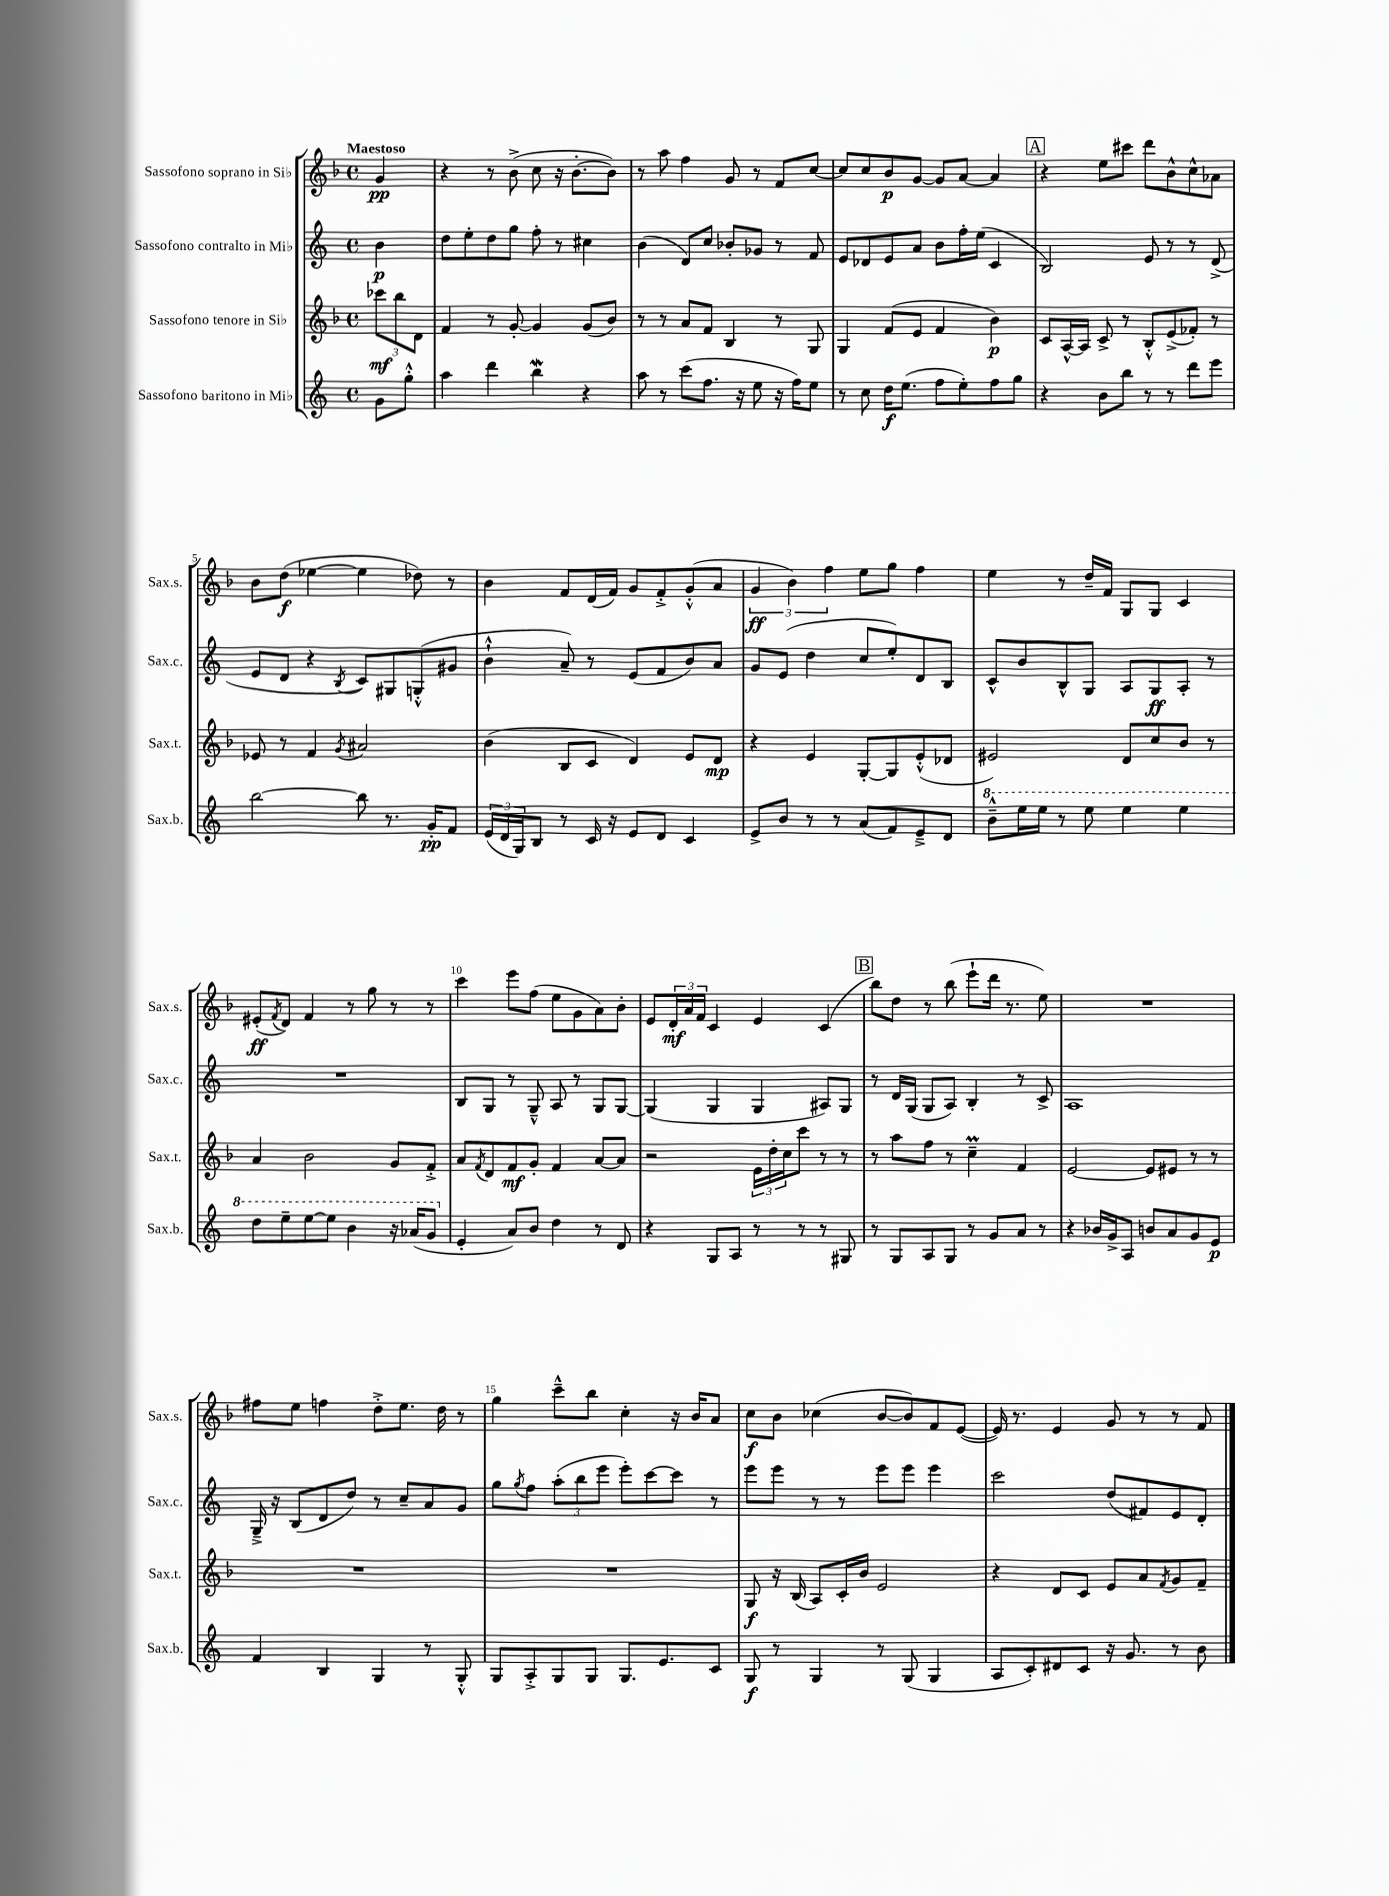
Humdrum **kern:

**kern	**dynam	**kern	**dynam	**kern	**dynam	**kern	**dynam
*part4	*part4	*part3	*part3	*part2	*part2	*part1	*part1
*staff4	*staff4	*staff3	*staff3	*staff2	*staff2	*staff1	*staff1
*I"Sassofono baritono in Mi♭	*	*I"Sassofono tenore in Si♭	*	*I"Sassofono contralto in Mi♭	*	*I"Sassofono soprano in Si♭	*
*I'Sax.b.	*	*I'Sax.t.	*	*I'Sax.c.	*	*I'Sax.s.	*
*clefG2	*	*clefG2	*	*clefG2	*	*clefG2	*
*k[]	*	*k[b-]	*	*k[]	*	*k[b-]	*
*M4/4	*	*M4/4	*	*M4/4	*	*M4/4	*
*met(c)	*	*met(c)	*	*met(c)	*	*met(c)	*
=	=	=	=	=	=	=	=
!	!	!	!	!	!	!LO:TX:a:B:t=Maestoso	!
8g\L	.	12ccc-X\L	mf	4b\	p	4g/	pp
.	.	12bb-\	.	.	.	.	.
8gg'^^\J	.	.	.	.	.	.	.
.	.	12d\J	.	.	.	.	.
=1	=1	=1	=1	=1	=1	=1	=1
4aa\	.	4f/	.	8dd\L	.	4r	.
.	.	.	.	8ee'\	.	.	.
4ddd\	.	8r	.	8dd\	.	8r	.
.	.	[8g'/	.	8gg\J	.	(8b-^\	.
4bbW\	.	4g/]	.	8ff'\	.	8cc\	.
.	.	.	.	8r	.	16r	.
.	.	.	.	.	.	[8.b-'\L	.
4r	.	(8g/L	.	4cc#X\	.	.	.
.	.	8b-/J)	.	.	.	8b-\J])	.
=2	=2	=2	=2	=2	=2	=2	=2
8aa\	.	8r	.	(4b\	.	8r	.
8r	.	8r	.	.	.	8aa\	.
(8ccc\L	.	8a/L	.	8d/L)	.	4ff\	.
8.ff\J	.	8f/J	.	8cc/J	.	.	.
.	.	4B-/	.	8b-X'/L	.	8g/	.
16r	.	.	.	.	.	.	.
8ee\	.	.	.	8g-X/J	.	8r	.
16r	.	8r	.	8r	.	8f/L	.
16ff\KL)	.	.	.	.	.	.	.
8ee\J	.	8G/	.	8f/	.	[8cc/J	.
=3	=3	=3	=3	=3	=3	=3	=3
8r	.	4G/	.	8e/L	.	8cc/L]	.
8cc\	.	.	.	8d-X/	.	8cc/	.
16dd\KL	f	(8f/L	.	8e/	.	8b-/	p
(8.ee\J	.	.	.	.	.	.	.
.	.	8e/J	.	8a/J	.	[8g/J	.
8ff\L	.	4f/	.	8b\L	.	8g/L]	.
8ee'\)	.	.	.	16ff'\L	.	[8a/J	.
.	.	.	.	(16ee\JJ	.	.	.
8ff\	.	4b-\)	p	4c/	.	4a/]	.
8gg\J	.	.	.	.	.	.	.
!!LO:REH:place=s1:t=A
=4	=4	=4	=4	=4	=4	=4	=4
4r	.	8c/L	.	2B/)	.	4r	.
.	.	[16A^^/L	.	.	.	.	.
.	.	16A/JJ]	.	.	.	.	.
8b\L	.	8c^/	.	.	.	8ee\L	.
8bb\J	.	8r	.	.	.	8ccc#X\J	.
8r	.	8B-'^^/L	.	8e/	.	8ddd\L	.
8r	.	(8e^/	.	8r	.	8b-^^\	.
8ddd\L	.	8f-X'/J)	.	8r	.	8cc^^\	.
8eee\J	.	8r	.	(8d^/	.	8a-X\J	.
!!LO:LB:g=z
=5	=5	=5	=5	=5	=5	=5	=5
[2bb\	.	8e-X/	.	8e/L	.	8b-\L	.
.	.	8r	.	8d/J	.	(8dd\J	f
.	.	4f/	.	4r	.	[4ee-X\	.
.	.	8qg/	.	8qB/	.	.	.
8bb\]	.	2a#X/	.	8c/L)	.	4ee-\]	.
8.r	.	.	.	8G#X/	.	.	.
.	.	.	.	(8Gn'^^/	.	8dd-X\)	.
16g'/KL	pp	.	.	.	.	.	.
8f/J	.	.	.	8g#X/J	.	8r	.
=6	=6	=6	=6	=6	=6	=6	=6
(24e/LL	.	(4b-\	.	4b`^^\	.	4b-\	.
24d/	.	.	.	.	.	.	.
24G/J)	.	.	.	.	.	.	.
8B/J	.	.	.	.	.	.	.
8r	.	8B-/L	.	8a~/)	.	8f/L	.
16c/	.	8c/J	.	8r	.	(16d/L	.
16r	.	.	.	.	.	16f/JJ)	.
8e/L	.	4d/)	.	(8e/L	.	8g/L	.
8d/J	.	.	.	8f/	.	8f'^/	.
4c/	.	8e/L	.	8b/)	.	(8g'^^/	.
.	.	8d/J	mp	8a/J	.	8a/J	.
=7	=7	=7	=7	=7	=7	=7	=7
8e^/L	.	4r	.	8g/L	.	6g/	ff
8b/J	.	.	.	(8e/J	.	.	.
.	.	.	.	.	.	6b-\)	.
8r	.	4e/	.	4dd\	.	.	.
.	.	.	.	.	.	6ff\	.
8r	.	.	.	.	.	.	.
(8a/L	.	[8G'/L	.	8cc/L	.	8ee\L	.
8f/)	.	8G/]	.	8ee'/)	.	8gg\J	.
8e~^/	.	(8e'^^/	.	8d/	.	4ff\	.
8d/J	.	8d-X/J	.	8B/J	.	.	.
=8	=8	=8	=8	=8	=8	=8	=8
*8va	*	*	*	*	*	*	*
8bb~^^\L	.	2e#X/)	.	8c^^/L	.	4ee\	.
16eee\L	.	.	.	8b/	.	.	.
16eee\JJ	.	.	.	.	.	.	.
8r	.	.	.	8B^^/	.	8r	.
8eee\	.	.	.	8G/J	.	16dd~/LL	.
.	.	.	.	.	.	16f/JJ	.
4eee\	.	8d/L	.	8A/L	.	8G/L	.
.	.	8cc/	.	8G/	ff	8G/J	.
4eee\	.	8b-/J	.	8A'/J	.	4c/	.
.	.	8r	.	8r	.	.	.
!!LO:LB:g=z
=9	=9	=9	=9	=9	=9	=9	=9
8ddd\L	.	4a/	.	1r	.	(8e#X'/L	ff
.	.	.	.	.	.	8qf/	.
8eee~\	.	.	.	.	.	8d/J)	.
[8eee\	.	2b-\	.	.	.	4f/	.
8eee\J]	.	.	.	.	.	.	.
4bb\	.	.	.	.	.	8r	.
.	.	.	.	.	.	8gg\	.
16r	.	8g/L	.	.	.	8r	.
(16aa-X/KL	.	.	.	.	.	.	.
8gg/J	.	8f'^/J	.	.	.	8r	.
=10	=10	=10	=10	=10	=10	=10	=10
*X8va	*	*	*	*	*	*	*
4e'/	.	8a/L	.	8B/L	.	4ccc\	.
.	.	8qf/	.	.	.	.	.
.	.	8d/	.	8G/J	.	.	.
8a/L)	.	8f/	mf	8r	.	8eee\L	.
8b/J	.	8g'/J	.	8G~^^/	.	(8ff\J	.
4dd\	.	4f/	.	8A/	.	8ee\L	.
.	.	.	.	8r	.	8g\	.
8r	.	[8a/L	.	8G/L	.	8a\)	.
8d/	.	8a/J]	.	[8G/J	.	8b-'\J	.
=11	=11	=11	=11	=11	=11	=11	=11
4r	.	2r	.	(4G/]	.	8e/L	.
.	.	.	.	.	.	24d'/L	mf
.	.	.	.	.	.	24a/	.
.	.	.	.	.	.	24f/JJ	.
8G/L	.	.	.	4G/	.	4c/	.
8A/J	.	.	.	.	.	.	.
8r	.	24e\LL	.	4G/	.	4e/	.
.	.	24dd'\	.	.	.	.	.
.	.	24cc\J	.	.	.	.	.
8r	.	8ccc\J	.	.	.	.	.
8r	.	8r	.	8A#X/L)	.	(4c/	.
8G#X/	.	8r	.	8G/J	.	.	.
!!LO:REH:place=s1:t=B
=12	=12	=12	=12	=12	=12	=12	=12
8r	.	8r	.	8r	.	8bb-\L)	.
8G/L	.	8aa\L	.	16d/LL	.	8dd\J	.
.	.	.	.	(16G/JJ	.	.	.
8A/	.	8ff\J	.	8G/L	.	8r	.
8G/J	.	8r	.	8A/J)	.	(8bb-\	.
8r	.	4ccM~\	.	4B'/	.	8eee`\L	.
8g/L	.	.	.	.	.	16ddd\Jk	.
.	.	.	.	.	.	8.r	.
8a/J	.	4f/	.	8r	.	.	.
8r	.	.	.	8c^/	.	8ee\)	.
=13	=13	=13	=13	=13	=13	=13	=13
4r	.	[2e/	.	1A	.	1r	.
16b-X/LL	.	.	.	.	.	.	.
16g^/J	.	.	.	.	.	.	.
8A/J	.	.	.	.	.	.	.
8bn/L	.	8e/L]	.	.	.	.	.
8a/	.	8e#X/J	.	.	.	.	.
8g/	.	8r	.	.	.	.	.
8e/J	p	8r	.	.	.	.	.
!!LO:LB:g=z
=14	=14	=14	=14	=14	=14	=14	=14
4f/	.	1r	.	16G~^/	.	8ff#X\L	.
.	.	.	.	16r	.	.	.
.	.	.	.	(8B/L	.	8ee\J	.
4B/	.	.	.	8d/	.	4ffn\	.
.	.	.	.	8dd/J)	.	.	.
4G/	.	.	.	8r	.	8dd'^\L	.
.	.	.	.	8cc~/L	.	8.ee\J	.
8r	.	.	.	8a/	.	.	.
.	.	.	.	.	.	16dd\	.
8G'^^/	.	.	.	8g/J	.	8r	.
=15	=15	=15	=15	=15	=15	=15	=15
8G/L	.	1r	.	8gg\L	.	4gg\	.
.	.	.	.	8qgg/	.	.	.
8A'^/	.	.	.	8ff\J	.	.	.
8G/	.	.	.	(12aa'\L	.	8ccc~^^\L	.
.	.	.	.	12bb\	.	.	.
8G/J	.	.	.	.	.	8bb-\J	.
.	.	.	.	12eee\J	.	.	.
8.G/L	.	.	.	8eee'\L)	.	4cc'\	.
.	.	.	.	[8ccc\	.	.	.
8.e/	.	.	.	.	.	.	.
.	.	.	.	8ccc\J]	.	16r	.
.	.	.	.	.	.	16b-/KL	.
8c/J	.	.	.	8r	.	8a/J	.
=16	=16	=16	=16	=16	=16	=16	=16
8G/	f	8G/	f	8eee\L	.	8cc\L	f
8r	.	16r	.	8eee\J	.	8b-\J	.
.	.	(16B-/	.	.	.	.	.
4G/	.	8A/L)	.	8r	.	(4cc-X\	.
.	.	16c'/L	.	8r	.	.	.
.	.	16b-/JJ	.	.	.	.	.
8r	.	2e/	.	8eee\L	.	[8b-/L	.
(8G/	.	.	.	8eee\J	.	8b-/])	.
4G/	.	.	.	4eee\	.	8f/	.
.	.	.	.	.	.	([8e/J	.
=17	=17	=17	=17	=17	=17	=17	=17
8A/L	.	4r	.	2ccc\	.	16e/])	.
.	.	.	.	.	.	8.r	.
8c'/)	.	.	.	.	.	.	.
8d#X/	.	8d/L	.	.	.	4e/	.
8c/J	.	8c/J	.	.	.	.	.
16r	.	8e/L	.	(8dd/L	.	8g/	.
8.g/	.	.	.	.	.	.	.
.	.	8a/	.	8f#X/)	.	8r	.
.	.	8qf/	.	.	.	.	.
8r	.	8g/	.	8e/	.	8r	.
8b\	.	8f~/J	.	8d'/J	.	8f/	.
==	==	==	==	==	==	==	==
*-	*-	*-	*-	*-	*-	*-	*-
